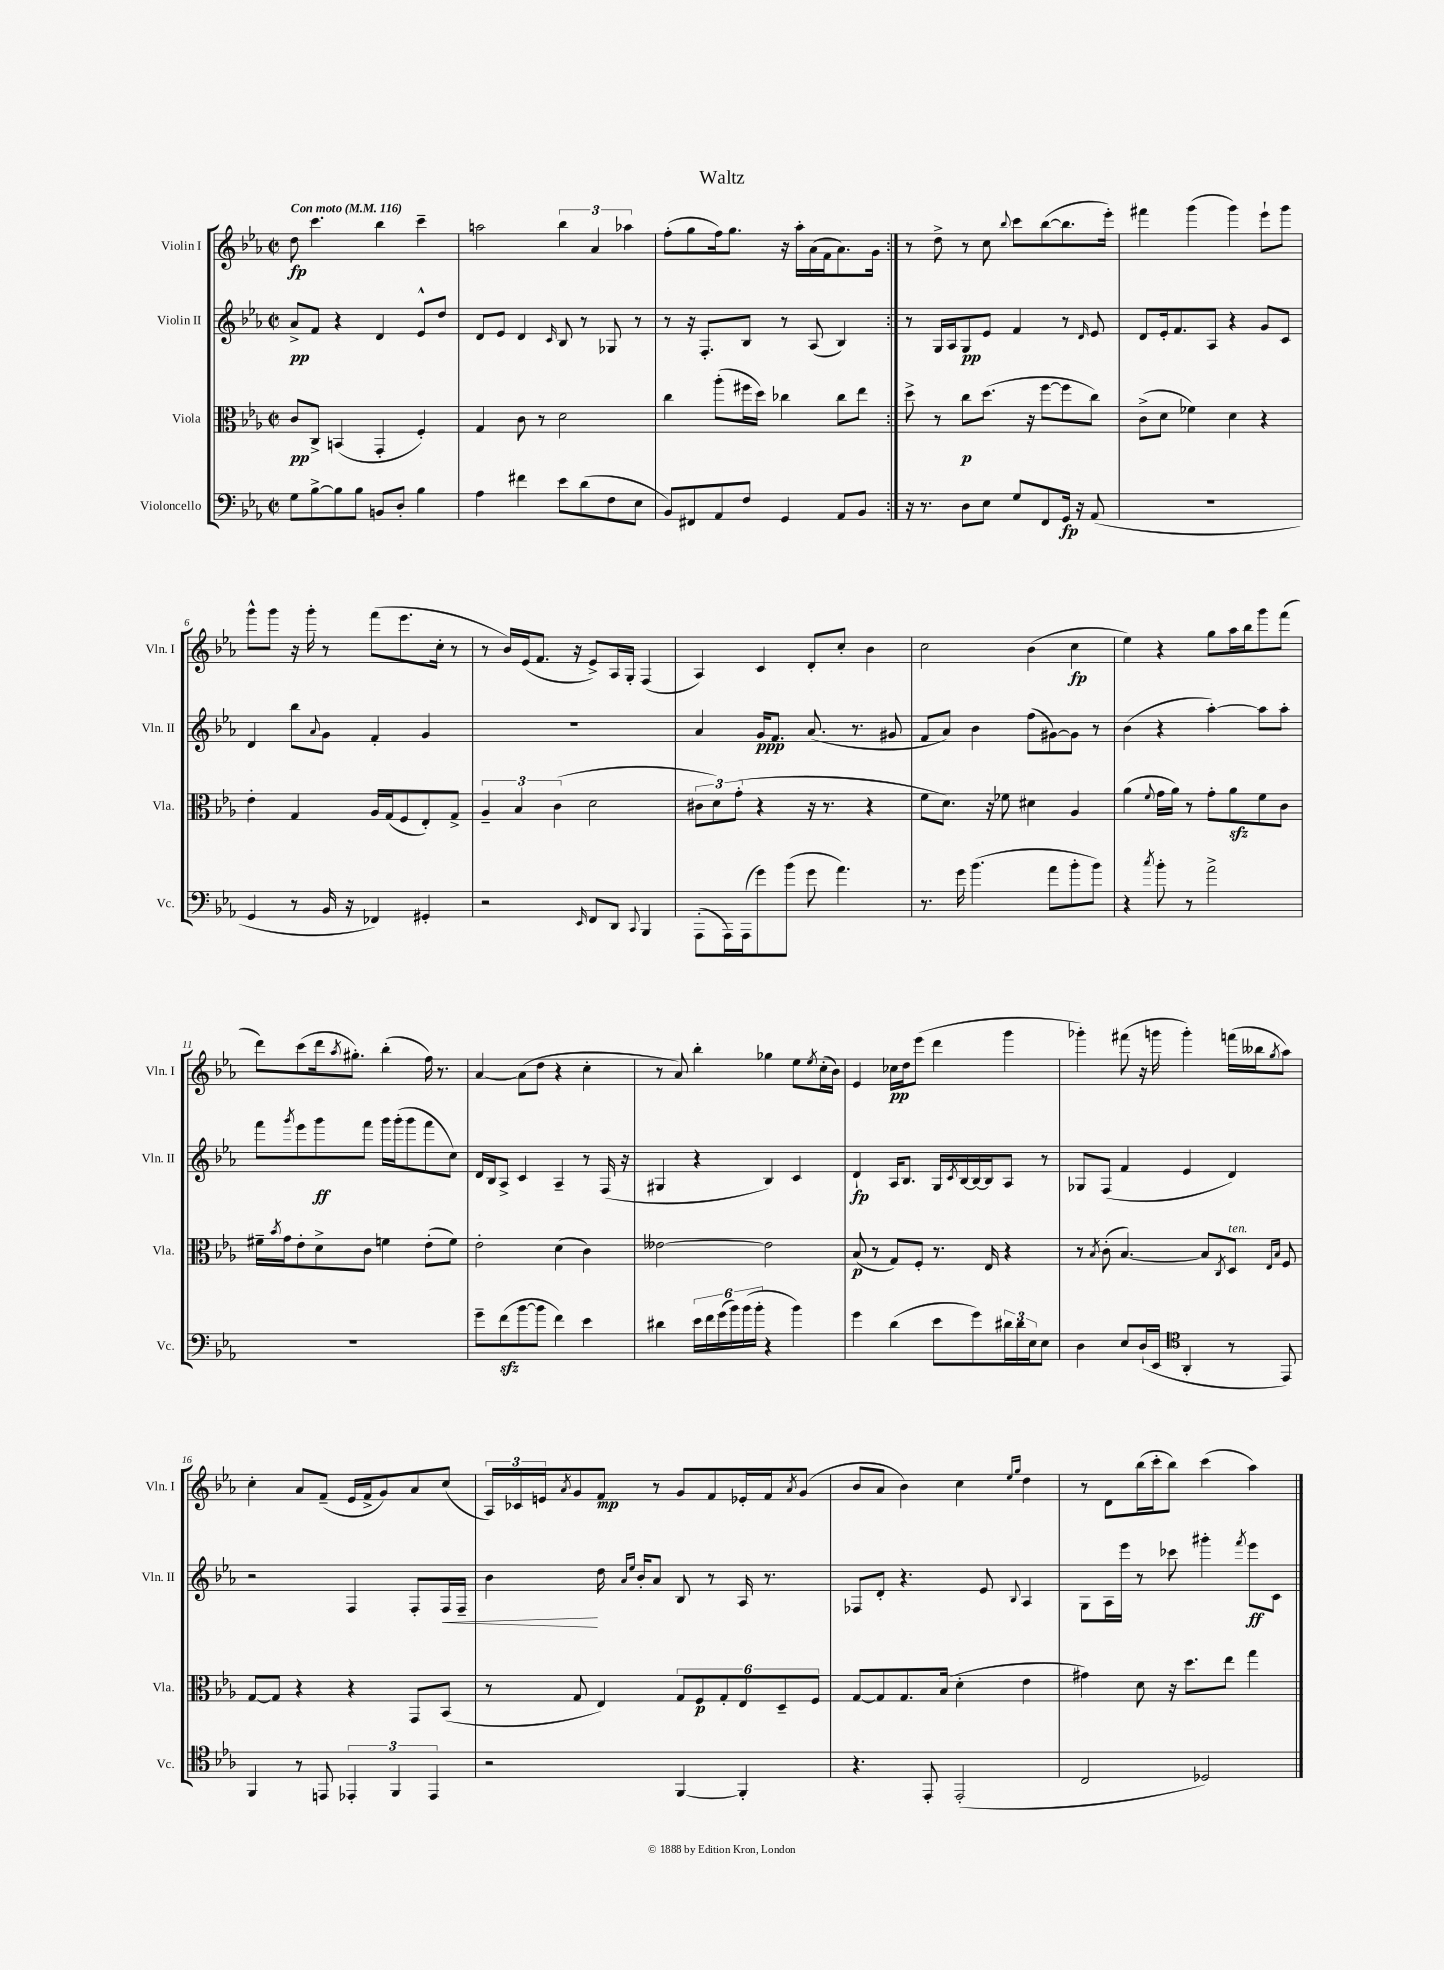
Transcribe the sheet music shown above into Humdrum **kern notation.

**kern	**kern	**kern	**kern
*staff4	*staff3	*staff2	*staff1
*clefF4	*clefC3	*clefG2	*clefG2
*k[b-e-a-]	*k[b-e-a-]	*k[b-e-a-]	*k[b-e-a-]
*M2/2	*M2/2	*M2/2	*M2/2
*met(c|)	*met(c|)	*met(c|)	*met(c|)
*MM116	*MM116	*MM116	*MM116
8G	8c	8a-^	8dd
[8B-^	8C^	8f	4.ccc
8B-]	(4BB	4r	.
8B-	.	.	.
8BB	4GG'	4d	4bb-
8D'	.	.	.
4B-	4F')	8e-^^	4ccc~
.	.	8dd	.
=	=	=	=
4A-	4G	8d	2aa
.	.	8e-	.
4f#	8c	4d	.
.	8r	.	.
.	.	16qqc	.
8e-	2d	8B-	6bb-
(8d	.	8r	.
.	.	.	6a-
8F	.	8G-	.
.	.	.	6aa-
8E-	.	8r	.
=	=	=	=
8BB-)	4cc	8r	(8ff'
8FF#	.	16r	8gg
.	.	8.F'	.
8AA-	(8aa-'	.	16ff)
.	.	.	8.gg
8F	16ff#	8B-	.
.	16dd)	.	.
4GG	4cc-	8r	16r
.	.	.	16aa-'
.	.	(8A-	(16a-
.	.	.	16f
8AA-	8cc-	4B-)	8.a-)
8BB-	8ee-	.	.
.	.	.	16g
=:|!	=:|!	=:|!	=:|!
16r	8dd^	8r	8r
8.r	.	.	.
.	8r	16G	8dd^
.	.	16A-	.
8D	8cc	8G	8r
8E-	(8.dd	8e-	8cc
.	.	.	8qqbb-
8G	.	4f	8ccc
.	16r	.	.
8FF	[8ff	.	([8bb-
16GG	8ff]	8r	8.bb-]
16r	.	.	.
.	.	16qqd	.
(8AA-	8cc)	8e-	.
.	.	.	16eee-')
=	=	=	=
1r	(8c^	8d	4fff#
.	8d	16e-'	.
.	.	8.f	.
.	4f-)	.	(4ggg
.	.	8A-	.
.	4d	4r	4ggg)
.	4r	8g	8eee-`
.	.	8c	8ggg
=	=	=	=
4GG	4e-'	4d	8ggg^^
.	.	.	8ggg
8r	4G	8bb-	16r
.	.	.	16ggg'
.	.	8qqa-	.
16BB-	.	8g	8r
16r	.	.	.
4FF-)	16A-	4f'	(8fff
.	(16G	.	.
.	8F	.	8.eee-
4GG#'	8E-')	4g	.
.	.	.	16cc'
.	8G^	.	8r
=	=	=	=
2r	6A-~	1r	8r
.	.	.	16b-)
.	6B-	.	.
.	.	.	(16e-
.	.	.	8.f
.	(6c	.	.
.	.	.	16r
16qqEE-	.	.	.
8FF	2d	.	8e-^)
8DD	.	.	16A-
.	.	.	16G'
8qqCC	.	.	.
4BBB-	.	.	(4F
=	=	=	=
(8AAA-'	12c#	4a-	4A-)
.	12d)	.	.
16AAA-)	.	.	.
.	(12g'	.	.
(16AAA-	.	.	.
8g)	4r	16g	4c
.	.	8.f	.
(8b-	.	.	.
8g	16r	(8.a-	8d'
.	8.r	.	.
4.a-)	.	.	8cc'
.	.	8.r	.
.	4r	.	4b-
.	.	8g#	.
=	=	=	=
8.r	8f	8f	2cc
.	8.d)	8a-)	.
16g	.	.	.
(4.b-	.	4b-	.
.	16r	.	.
.	8f-	.	.
.	4d#	(8ff	(4b-
8a-	.	[8g#)	.
8b-'	4A-	8g#]	4cc
8b-)	.	8r	.
=	=	=	=
4r	(4a-	(4b-	4ee-)
8qcc	8qqf	.	.
8b-'	16g	4r	4r
.	16a-)	.	.
8r	8r	.	.
2a-^	8g'	[4aa-')	8gg
.	8a-	.	16aa-
.	.	.	16bb-
.	8f	8aa-]	8ggg
.	8c	8aa-'	(8fff
=	=	=	=
1r	16f#~	8fff	8ddd)
.	8qb-	.	.
.	16g	.	.
.	.	8qggg	.
.	8e-'	8eee-	(8ccc
.	8d^	8ggg	16ddd
.	.	.	8qaa-
.	.	.	8.gg#')
.	8c	8fff	.
.	4f	16ggg	(4bb-'
.	.	(16ggg'	.
.	.	8ggg	.
.	(8e-'	8fff	16ff)
.	.	.	8.r
.	8f)	8cc)	.
=	=	=	=
8g~	2e-'	16d	[4a-
.	.	16B-	.
(8f	.	8A-^	.
[8b-	.	4c	(8a-]
8b-]	.	.	8dd
4f)	(4d	4A-~	4r
4e-	4c)	8r	4cc'
.	.	(16F	.
.	.	16r	.
=	=	=	=
4d#	[2e--	4G#	8r
.	.	.	8a-)
24e-	.	4r	4bb-'
24f	.	.	.
(24g	.	.	.
24b-)	.	.	.
(24b-	.	.	.
24b-'	.	.	.
4r	2e--]	4B-)	4gg-
4b-)	.	4c	8ee-
.	.	.	8qee-
.	.	.	(16cc'
.	.	.	16b-)
=	=	=	=
4g	(8B-	4d`	4e-
.	8r	.	.
(4d	8G)	16A-	16cc-
.	.	8.B-	16dd
.	8F'	.	(8eee-
8e-	8.r	16G	4ddd
.	.	8qc	.
.	.	[16B-	.
8g)	.	16B-_	.
.	16E-	16B-]	.
24d#	4r	8A-	4ggg
24d#	.	.	.
24E-	.	.	.
8E-	.	8r	.
=	=	=	=
4D	8r	8G-	4ggg-')
.	8qB-	.	.
.	(8c'	(8F	.
8E-	[4.B-)	4f	(8fff#
(16D`	.	.	16r
16EE-	.	.	16ggg
*clefC4	*	*	*
4AA-'	.	4e-	4ggg')
.	8B-]	.	.
.	8qC	.	.
8r	8D	4d)	(16fff
.	.	.	16bb--
.	16qqE-	.	.
.	16qqB-	.	8qgg
8EE-)	8F	.	8aa-)
=	=	=	=
4FF	[8G	2r	4cc'
.	8G]	.	.
8r	4r	.	8a-
8EE	.	.	(8f~
6EE-'	4r	4F	16e-
.	.	.	16f^
.	.	.	8g)
6FF	.	.	.
.	8GG	8F'	8a-
6EE-	.	.	.
.	(8BB-	16F	(8cc
.	.	16F~	.
=	=	=	=
2r	8r	4b-	24A-)
.	.	.	24c-
.	.	.	24e
.	.	.	8qa-
.	8G	.	8g
.	4E-)	16dd	8f
.	.	16qqa-	.
.	.	16qqee-	.
.	.	16b-'	.
.	.	8a-	8r
[4FF	12G	8B-	8g
.	12F	.	.
.	.	8r	8f
.	12G'	.	.
4FF']	12E-	16A-	16e-'
.	.	8.r	16f
.	12D~	.	.
.	.	.	8qa-
.	.	.	(8g
.	12F	.	.
=	=	=	=
4.r	[8G	8F-	8b-
.	8G]	8d'	8a-
.	8.G	4.r	4b-)
8EE-'	.	.	.
.	(16B-	.	.
(2EE-'	4d'	.	4cc
.	.	8e-	.
.	.	.	16qqee-
.	.	8qqB-	16qqgg
.	4e-	4A-	4dd
=	=	=	=
2C	4g#)	8G	8r
.	.	16A-	8d
.	.	16eee-	.
.	8d	8r	(16bb-
.	.	.	16ccc'
.	16r	8ccc-	8bb-)
.	8.dd	.	.
2D-)	.	4ggg#'	(4ccc
.	8ee-	.	.
.	.	8qfff	.
.	4gg	8eee-	4aa-)
.	.	8c	.
==	==	==	==
*-	*-	*-	*-
